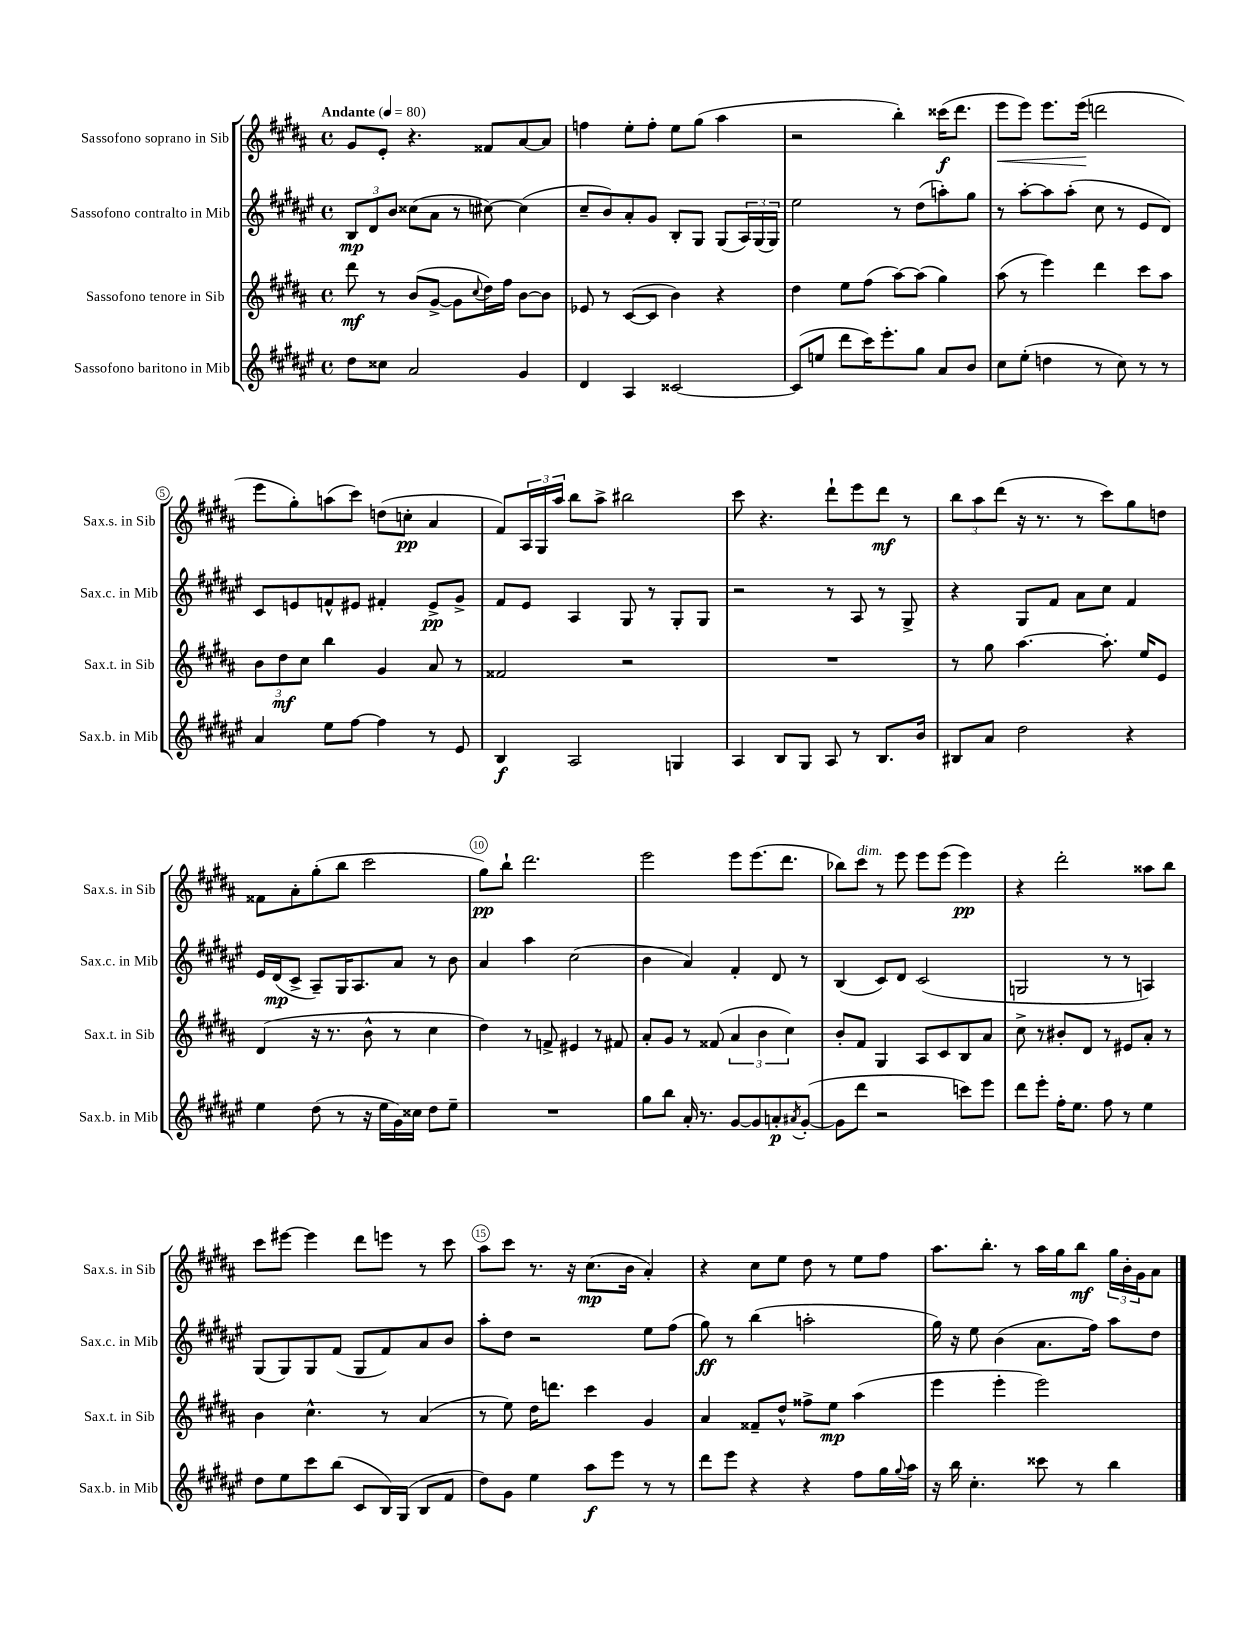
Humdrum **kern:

**kern	**kern	**kern	**kern
*staff4	*staff3	*staff2	*staff1
*clefG2	*clefG2	*clefG2	*clefG2
*k[f#c#g#d#a#e#]	*k[f#c#g#d#a#]	*k[f#c#g#d#a#e#]	*k[f#c#g#d#a#]
*M4/4	*M4/4	*M4/4	*M4/4
*met(c)	*met(c)	*met(c)	*met(c)
*MM80	*MM80	*MM80	*MM80
8dd#	8ddd#	12B	8g#
.	.	12d#	.
8cc##	8r	.	8e'
.	.	12b	.
2a#	(8b	(8cc##	4.r
.	[8g#^	8a#	.
.	8g#]	8r	.
.	8qqcc#	.	.
.	16dd#)	[8cc#)	8f##
.	16ff#	.	.
4g#	[8b	(4cc#]	[8a#
.	8b]	.	8a#]
=	=	=	=
4d#	8e-	8cc#~	4ff
.	8r	8b)	.
4A#	([8c#	8a#'	8ee'
.	8c#]	8g#	8ff'
[2c##	4b)	8B'	8ee
.	.	8G#	(8gg#
.	4r	(8G#	4aa#
.	.	24A#)	.
.	.	(24G#	.
.	.	24G#)	.
=	=	=	=
(8c##]	4dd#	2ee#	2r
8ee	.	.	.
8ddd#	8ee	.	.
16ccc#)	(8ff#	.	.
8.eee#'	.	.	.
.	[8aa#)	8r	4bb')
8gg#	(8aa#]	(8dd#	.
8a#	4gg#)	8aa')	(16ccc##
.	.	.	8.ddd#
8b	.	8gg#	.
=	=	=	=
8cc#	(8aa#	8r	8eee
(8ee#'	8r	[8aa#'	8eee)
4dd	4eee)	8aa#]	8.eee
.	.	(8aa#'	.
.	.	.	(16eee
8r	4ddd#	8cc#	2ddd
8cc#)	.	8r	.
8r	8ccc#	8e#	.
8r	8aa#	8d#)	.
=	=	=	=
4a#	12b	8c#	8eee
.	12dd#	.	.
.	.	8e	8gg#')
.	12cc#	.	.
8ee#	4bb	8f^^	(8aa
[8ff#	.	8e#	8ccc#)
4ff#]	4g#	4f#'	(8dd
.	.	.	8cc'
8r	8a#	8e#^	4a#
8e#	8r	8g#^	.
=	=	=	=
4B	2f##	8f#	8f#)
.	.	8e#	24A#
.	.	.	24G#
.	.	.	24aa#
2A#	.	4A#	8bb
.	.	.	8aa#^
.	2r	8G#	2bb#
.	.	8r	.
4G	.	8G#'	.
.	.	8G#	.
=	=	=	=
4A#	1r	2r	8ccc#
.	.	.	4.r
8B	.	.	.
8G#	.	.	.
8A#	.	8r	8ddd#`
8r	.	8A#	8eee
8.B	.	8r	8ddd#
.	.	8G#^	8r
16b	.	.	.
=	=	=	=
8B#	8r	4r	12bb
.	.	.	12aa#
8a#	8gg#	.	.
.	.	.	(12ddd#
2dd#	[4.aa#	8G#	16r
.	.	.	8.r
.	.	8f#	.
.	.	8a#	8r
.	8.aa#']	8cc#	8ccc#)
4r	.	4f#	8gg#
.	16ee	.	.
.	8e	.	8dd
=	=	=	=
4ee#	(4d#	16e#	8f##
.	.	(16d#	.
.	.	8c#^	8a#'
(8dd#	16r	8A#~)	(8gg#'
.	8.r	.	.
8r	.	16G#	8bb
.	.	8.A#	.
16r	8b^^	.	2ccc#
16ee#	.	.	.
16g#)	8r	8a#	.
16cc##	.	.	.
8dd#	4cc#	8r	.
8ee#~	.	8b	.
=	=	=	=
1r	4dd#)	4a#	8gg#)
.	.	.	8bb`
.	8r	4aa#	2.ddd#
.	8f^	.	.
.	4e#	(2cc#	.
.	8r	.	.
.	8f#	.	.
=	=	=	=
8gg#	8a#'	4b	2eee
8bb	8g#	.	.
16a#'	8r	4a#)	.
8.r	.	.	.
.	(8f##	.	.
[8g#	6a#	4f#'	8eee
8g#]	.	.	(8.eee
.	6b	.	.
8a'	.	8d#	.
.	.	.	8.ddd#
.	6cc#)	.	.
8qa#	.	.	.
([8g#'	.	8r	.
=	=	=	=
8g#]	8b'	(4B	8bb-)
8ddd#	8f#	.	8ccc#
2r	4G#	8c#)	8r
.	.	8d#	8eee
.	8A#	(2c#	8eee
.	8c#	.	(8eee
8ccc)	8B	.	4eee)
8eee#	8a#	.	.
=	=	=	=
8ddd#	8cc#^	2G	4r
8eee#'	8r	.	.
16ff#'	8b#'	.	2ddd#'
8.ee#	.	.	.
.	8d#	.	.
8ff#	8r	8r	.
8r	8e#	8r	.
4ee#	8a#'	4A)	8aa##
.	8r	.	8bb
=	=	=	=
8dd#	4b	(8G#	8ccc#
8ee#	.	8G#)	[8eee#
8ccc#	4.cc#^^	8G#	4eee#]
(8bb	.	(8f#	.
8c#	.	8G#	8ddd#
16B)	8r	8f#)	8eee
(16G#	.	.	.
8B	(4a#	8a#	8r
8f#	.	8b	8ccc#
=	=	=	=
8dd#)	8r	8aa#'	8aa#
8g#	8ee)	8dd#	8ccc#
4ee#	16dd#	2r	8.r
.	8.ddd	.	.
.	.	.	16r
8aa#	4ccc#	.	(8.cc#
8eee#	.	.	.
.	.	.	16b
8r	4g#	8ee#	4a#')
8r	.	(8ff#	.
=	=	=	=
8ddd#	4a#	8gg#)	4r
8eee#	.	8r	.
4r	8f##~	(4bb	8cc#
.	8dd#^^	.	8ee
4r	8ff##^	2aa'	8dd#
.	8ee	.	8r
8ff#	(4aa#	.	8ee
16gg#	.	.	8ff#
8qqgg#	.	.	.
16aa#	.	.	.
=	=	=	=
16r	4eee	16gg#)	8.aa#
16bb	.	16r	.
4.cc#'	.	8ee#	.
.	.	.	8.bb'
.	4eee'	(4b	.
.	.	.	8r
8ccc##	2eee)	8.a#	16aa#
.	.	.	16gg#
8r	.	.	8bb
.	.	16ff#)	.
4bb	.	8aa#	24gg#
.	.	.	24b'
.	.	.	24g#
.	.	8dd#	8a#
==	==	==	==
*-	*-	*-	*-
